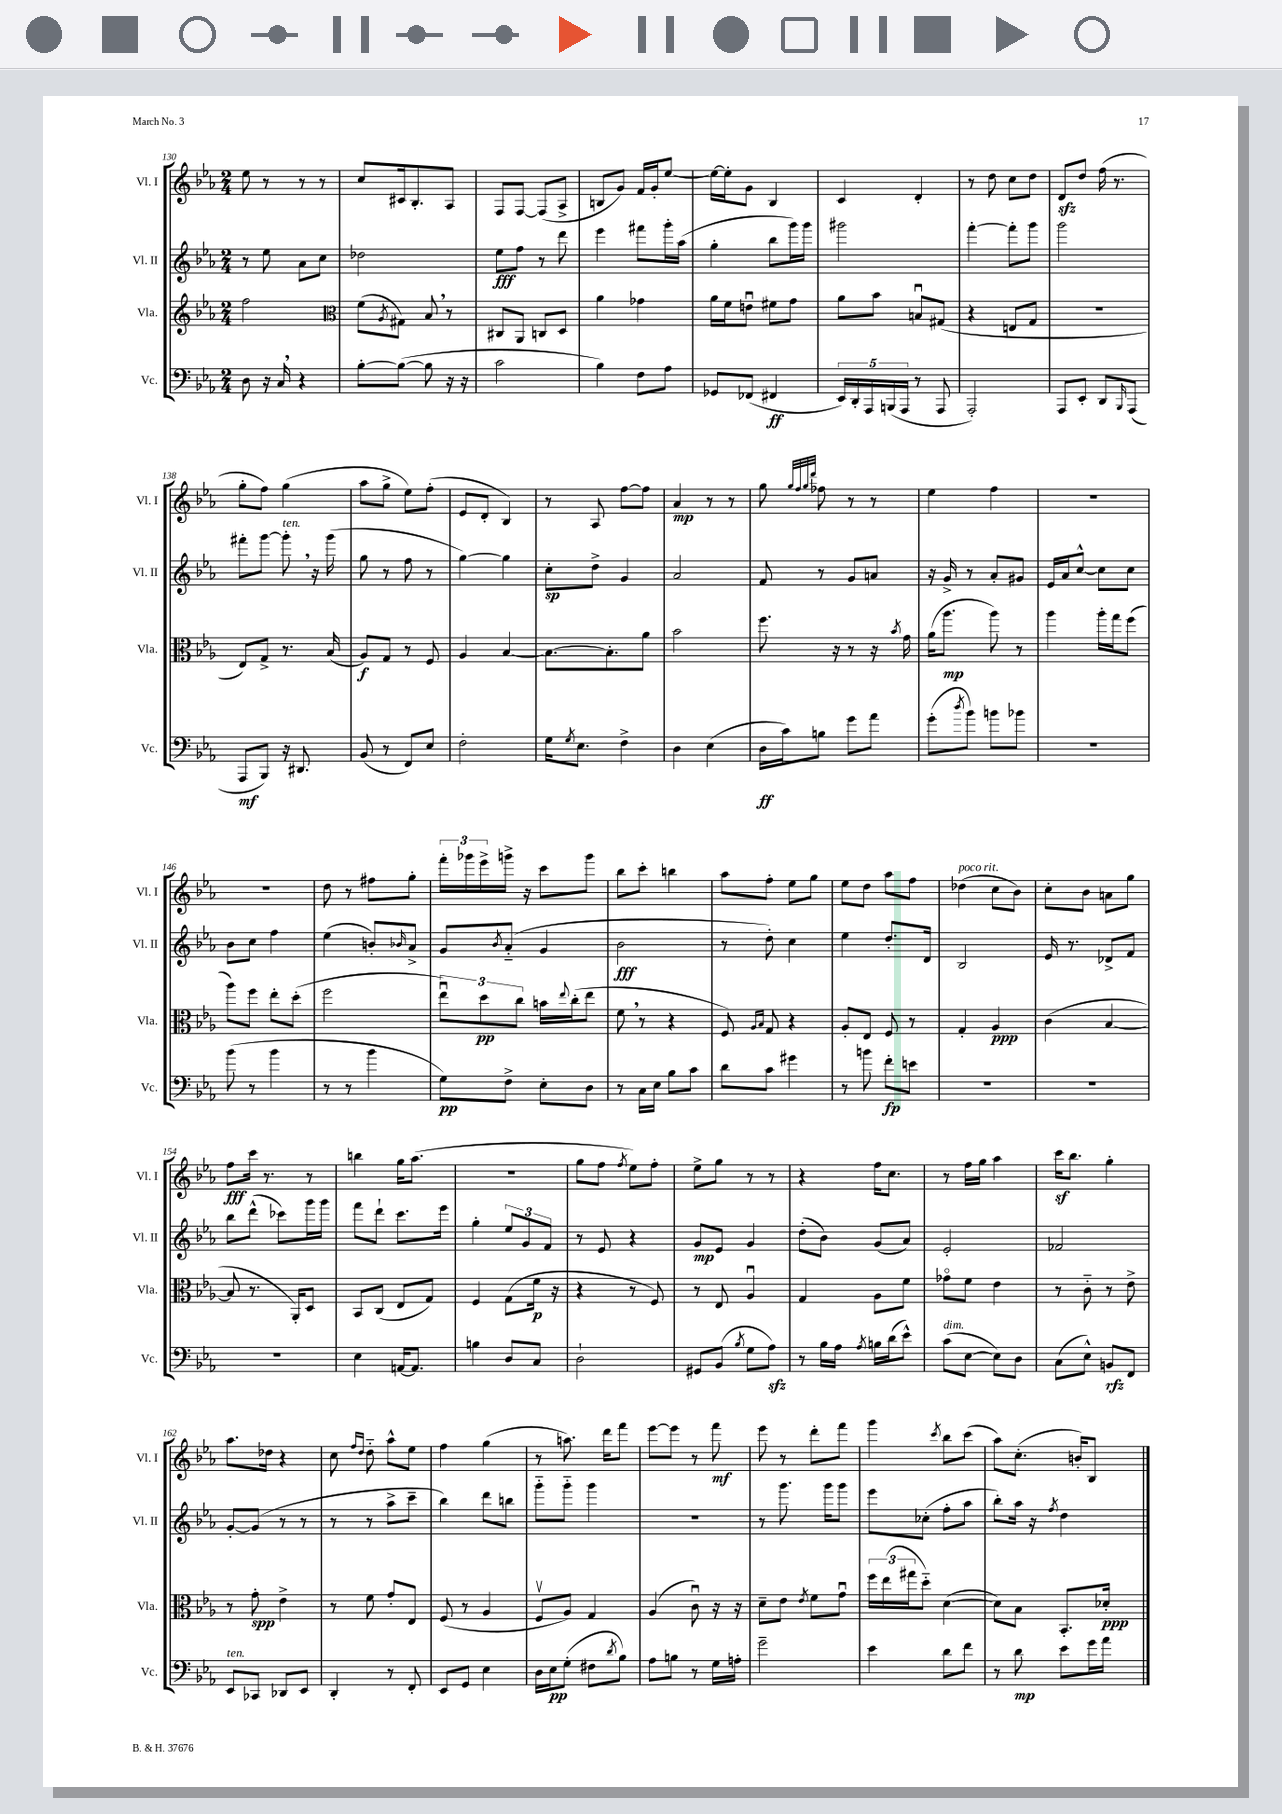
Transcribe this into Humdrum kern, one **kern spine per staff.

**kern	**kern	**kern	**kern
*staff4	*staff3	*staff2	*staff1
*clefF4	*clefG2	*clefG2	*clefG2
*k[b-e-a-]	*k[b-e-a-]	*k[b-e-a-]	*k[b-e-a-]
*M2/4	*M2/4	*M2/4	*M2/4
8D	2ff	8r	8ee-
16r	.	8ee-	8r
16C	.	.	.
4r	.	8a-	8r
.	.	8cc	8r
=	=	=	=
*	*clefC3	*	*
[8B-'	(8f	2dd-	8cc
.	8qA-	.	.
(8B-_	8G#)	.	16c#
.	.	.	8.B-'
8B-]	8B-	.	.
16r	8r	.	8A-
16r	.	.	.
=	=	=	=
2c	8C#	8ee-	8F
.	8AA-	8ff	[8F
.	8C	8r	(8F]
.	8D	8ddd	8A-^
=	=	=	=
4B-)	4a-	4eee-	8B
.	.	.	8g)
8F	4g-	8fff#	16f
.	.	.	16g'
8A-	.	16ggg'	[8ee-
.	.	(16aa-	.
=	=	=	=
8GG-	16a-	4gg'	16ee-_
.	16f	.	16ee-']
(8FF-	8eu	.	8g
4FF#	8f#	8bb-	4B-
.	8g	16ggg)	.
.	.	16ggg	.
=	=	=	=
20EE-)	8a-	2ggg#	4c
20DD'	.	.	.
20AAA-	.	.	.
.	8b-	.	.
(20BBB	.	.	.
20AAA-	.	.	.
8r	8Bu	.	4d'
8AAA-	(8G#	.	.
=	=	=	=
2AAA-')	4r	[4fff'	8r
.	.	.	8dd
.	8E	8fff']	8cc
.	8G	8ggg	8dd
=	=	=	=
8AAA-	2r	2ggg	8d
8EE-'	.	.	8dd
8DD	.	.	(16ff
.	.	.	8.r
16qqBBB-	.	.	.
(8AAA-	.	.	.
=	=	=	=
8AAA-	8E-)	8fff#'	8gg'
8BBB-)	8G^	[8ggg	8ff)
16r	8.r	8ggg']	(4gg
8.DD#	.	.	.
.	.	16r	.
.	(16B-	(16ggg	.
=	=	=	=
(8BB-	8A-)	8gg	8aa-
8r	8G	8r	8gg^
8FF)	8r	8ff	8ee-)
8E-	8F	8r	(8ff'
=	=	=	=
2F'	4A-	[4gg)	8e-
.	.	.	8d'
.	[4B-	4gg]	4B-)
=	=	=	=
16G	8.B-_	8cc'	8r
8qG	.	.	.
8.E-	.	.	.
.	.	8dd^	8A-
.	8.B-']	.	.
4F^	.	4g	[8ff
.	8a-	.	8ff]
=	=	=	=
4D	2b-	2a-	4a-
(4E-	.	.	8r
.	.	.	8r
=	=	=	=
16D	8.ff	8f	8gg
16c)	.	.	.
.	.	.	32qqgg
.	.	.	32qqff
.	.	.	32qqgg
.	.	.	32qqddd
8B	.	8r	8ff-
.	16r	.	.
8g	8r	8g	8r
8a-	16r	8a	8r
.	8qb-	.	.
.	16g	.	.
=	=	=	=
(8g'	(16a-	16r	4ee-
.	8.aa-	16g^	.
8qdd	.	.	.
8b-)	.	8r	.
8b	8aa-)	8a-'	4ff
8b-	8r	8g#	.
=	=	=	=
2r	4aa-	16e-	2r
.	.	16a-	.
.	.	[8cc^^	.
.	16aa-'	8cc]	.
.	16gg	.	.
.	(8ff	8cc	.
=	=	=	=
(8b-	8aa-)	8b-	2r
8r	8ff	8cc	.
4b-	8ee-'	4ff	.
.	(8dd'	.	.
=	=	=	=
8r	2ff	(4ee-	8dd
8r	.	.	8r
4b-	.	8b')	8ff#
.	.	16qqb-	.
.	.	8a-^	8gg'
=	=	=	=
8G)	12ee-u)	8g	24fff'
.	.	.	24ggg-
.	12dd	.	24eee-^
.	.	8qb-	.
8F^	.	(8a-'~	16ggg^
.	12cc	.	.
.	.	.	16r
8E-'	16b	4g	8ccc
.	8qqee-	.	.
.	(16cc'	.	.
8D	8ee-	.	8ggg
=	=	=	=
8r	8f	2b-	8bb-
16C	8r	.	8ccc'
16E-	.	.	.
8B-	4r	.	4bb
8c	.	.	.
=	=	=	=
8d	8F)	8r	8aa-
.	16qqA-	.	.
.	16qqB-	.	.
8c	8G	8dd')	8ff'
4g#	4r	4cc	8ee-
.	.	.	8gg
=	=	=	=
8r	8A-'	4ee-	8ee-
8b	8E-	.	8dd
8f'	8F	8.dd'	8aa-
8e	8r	.	8ff
.	.	16d	.
=	=	=	=
2r	4G'	2B-	(4dd-
.	4A-	.	8cc
.	.	.	8b-)
=	=	=	=
2r	(4c	16e-	8cc'
.	.	8.r	.
.	.	.	8b-
.	[4B-	8d-^	8a
.	.	8f	8gg
=	=	=	=
2r	8B-]	8bb-	8ff
.	8.r	(8ddd^^	16ccc
.	.	.	8.r
.	.	8ccc-)	.
.	16AA-')	.	.
.	8D	16ggg	8r
.	.	16ggg	.
=	=	=	=
4E-	8BB-	8fff	4bb
.	(8C	8ddd`	.
[16AA	8E-	8.ccc	16gg
8.AA]	.	.	(8.aa-
.	8G)	.	.
.	.	16eee-	.
=	=	=	=
4B	4F	4gg'	2r
8D	(8G	12ee-	.
.	.	12g	.
8C	16f	.	.
.	.	12f	.
.	16r	.	.
=	=	=	=
2D`	4r	8r	8gg
.	.	8e-	8ff
.	.	.	8qff
.	8r	4r	8ee-)
.	8F)	.	8ff'
=	=	=	=
8GG#	8r	8g	8ee-^
(8BB-	8E-	8e-	8gg
8qB-	.	.	.
8G	4A-u	4g	8r
8A-)	.	.	8r
=	=	=	=
8r	4G	(8dd'	4r
16B-	.	8b-)	.
16A-	.	.	.
8qA-	.	.	.
16B	8A-	(8g	16ff
(16d	.	.	8.cc
8e-^^)	8f	8a-)	.
=	=	=	=
(8c	8g-o	2e-'	8r
[8E-	8f	.	16ff
.	.	.	16gg
8E-])	4e-	.	4aa-
8D	.	.	.
=	=	=	=
(8C	8r	2f-	16ccc
.	.	.	8.bb-
8E-^^)	8c'~	.	.
8BB	8r	.	4gg'
8FF	8e-^	.	.
=	=	=	=
8EE-	8r	[8g'	8.aa-
8CC-	8g'	(8g]	.
.	.	.	16dd-
8DD-	4e-^	8r	4r
8EE-	.	8r	.
=	=	=	=
4DD'	8r	8r	8cc
.	.	.	16qqff
.	.	.	16qqdd
.	8f	8r	8dd'~
8r	8g'	8aa-^	8aa-^^
8FF'	8E-	8ccc~	8ee-
=	=	=	=
8EE-	(8F	4bb-)	4ff
8GG	8r	.	.
4E-	4A-	8ddd	(4gg
.	.	8bb	.
=	=	=	=
16D	8Fv	8ggg'~	8r
16E-	.	.	.
(8G'	8A-)	8ggg'~	8.aa)
8F#	4G	4ggg	.
.	.	.	16ddd
8qd	.	.	.
8B-)	.	.	8fff
=	=	=	=
8A-	(4A-	2r	[8eee-
8B	.	.	8eee-]
8r	8cu)	.	8r
16G	16r	.	8fff
16A'	16r	.	.
=	=	=	=
2g~	8d~	8r	8eee-
.	8e-	8.ggg	8r
.	8qe-	.	.
.	8f	.	8ddd'
.	.	16ggg	.
.	8gu	8ggg	8fff
=	=	=	=
4e-	24ff	8eee-	4ggg
.	(24ee-	.	.
.	24gg#	.	.
.	8dd'~)	(8cc-'	.
.	.	.	8qccc
8d	([4d	8ff'	8bb-
8f	.	8aa-	(8ccc
=	=	=	=
8r	8d])	8bb-')	8aa-)
8d	8B-	16aa-	(8.cc'
.	.	16r	.
.	.	8qff	.
8e-	8.BB-'	4dd	.
.	.	.	16b')
16g	.	.	8B-
16a-	16d-'	.	.
==	==	==	==
*-	*-	*-	*-
